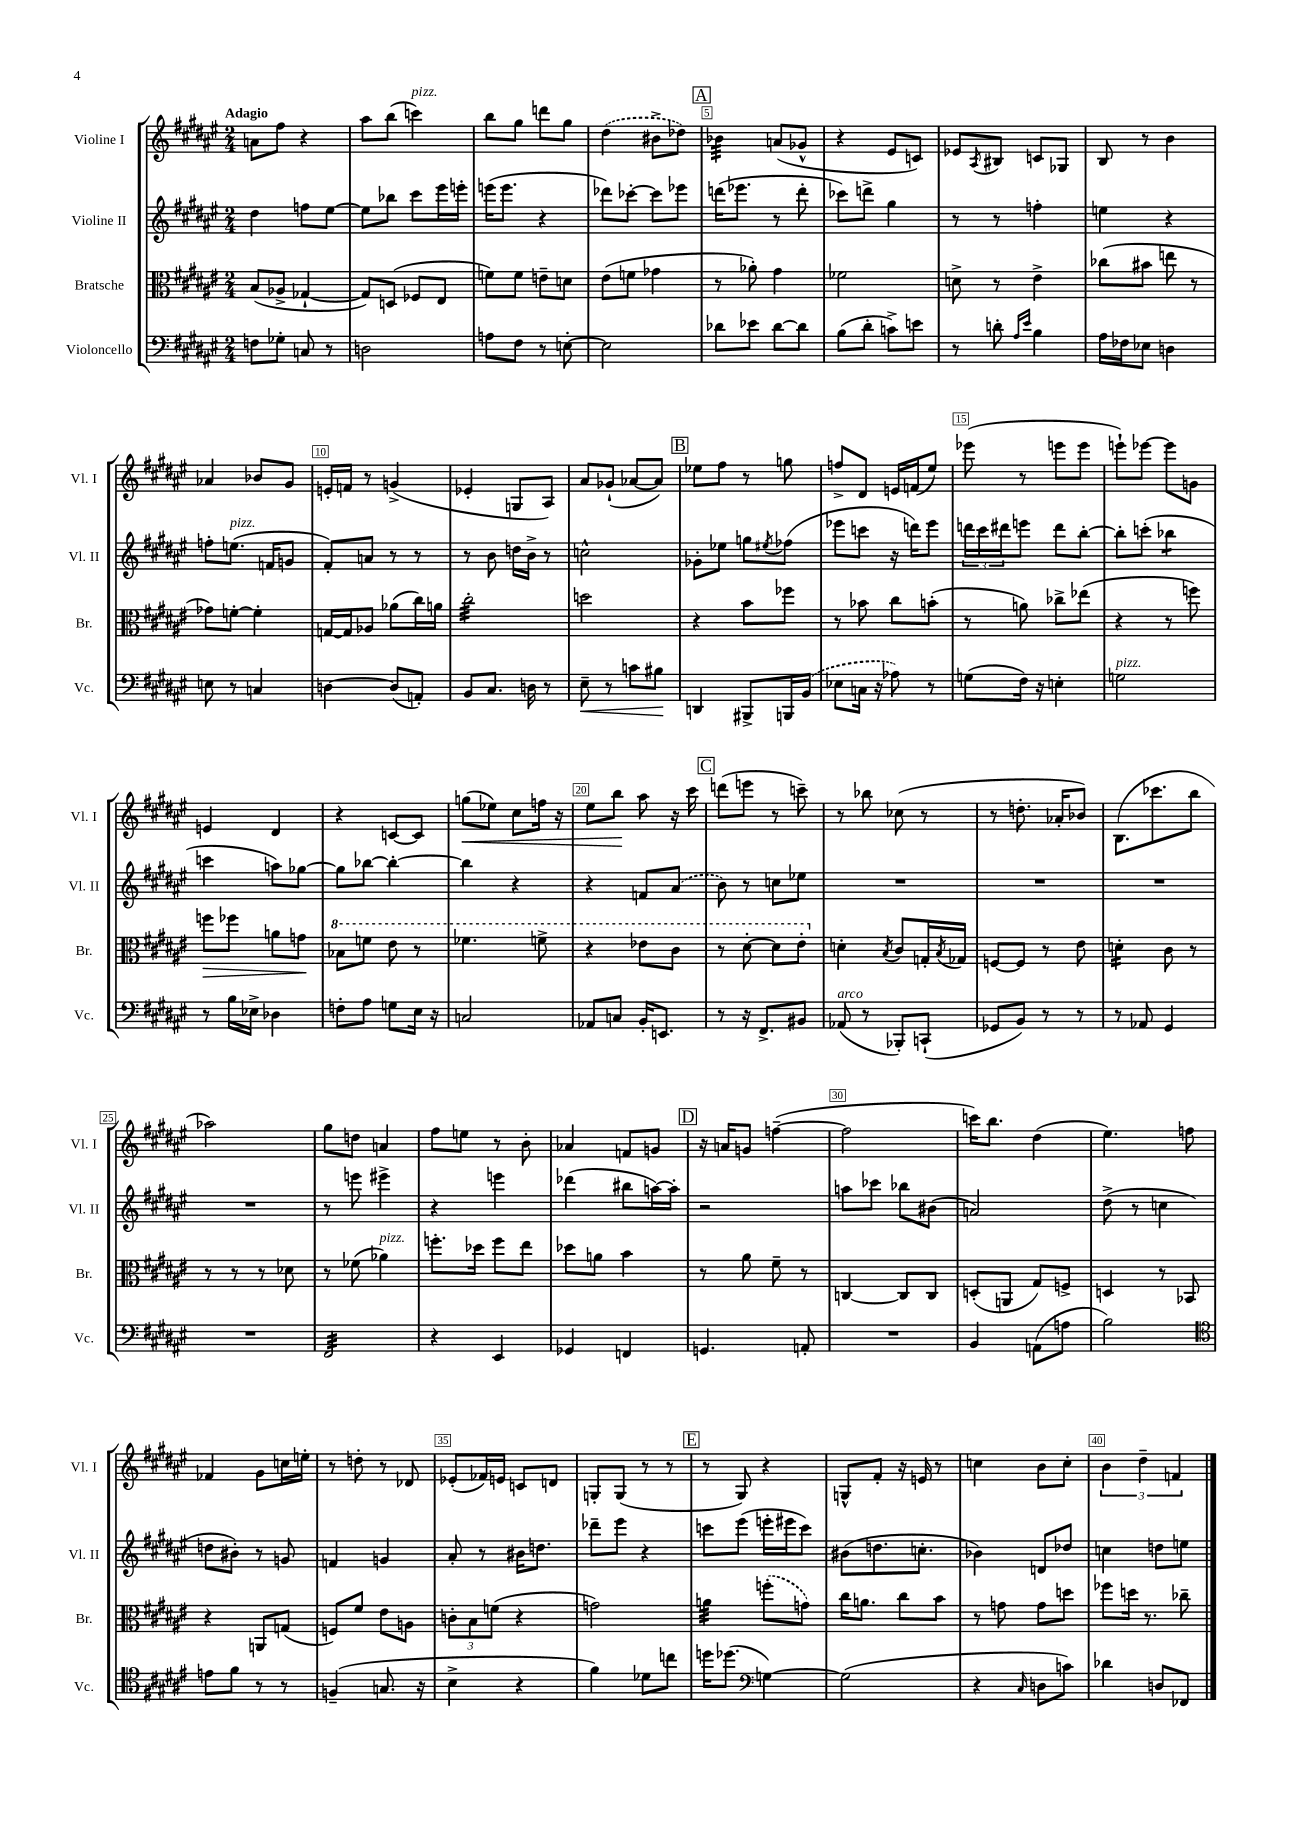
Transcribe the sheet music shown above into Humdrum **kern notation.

**kern	**kern	**kern	**kern
*staff4	*staff3	*staff2	*staff1
*clefF4	*clefC3	*clefG2	*clefG2
*k[f#c#g#d#a#e#]	*k[f#c#g#d#a#e#]	*k[f#c#g#d#a#e#]	*k[f#c#g#d#a#e#]
*M2/4	*M2/4	*M2/4	*M2/4
8F\L	(8B/L	4dd#\	8a\L
8G-'\J	8A-^/J	.	8ff#\J
8C/	[4G-`/	8ff\L	4r
8r	.	[8ee#\J	.
=	=	=	=
2D\	8G-/]L)	8ee#\]L	8aa#\L
.	(8D/J	8bb-\J	(8bb\J
.	8F-/L	8ccc#\L	4ccc\)
.	8E#/J	16eee#\L	.
.	.	16eee'\JJ	.
=	=	=	=
8A\L	8f\L)	(16eee\LK	8bb\L
.	.	8.eee\J	.
8F#\J	8f\J	.	8gg#\J
8r	8e~\L	4r	8ddd\L
[8E'\	8d\J	.	8gg#\J
=	=	=	=
2E\]	(8e#\L	8ddd-\L)	(4dd#\
.	8f\J	[8ccc-'\J	.
.	4g-\	8ccc-\]L	8b#^\L
.	.	8eee-\J	8dd-\J)
=	=	=	=
8d-\L	8r	(16ddd\LK	4b-\
.	.	8.eee-\J	.
8e-\J	8a-'\)	.	.
[8d-\L	4g#\	8r	(8a/L
8d-\]J	.	8ddd'\	8g-^^/J
=	=	=	=
(8B\L	2f-\	8ccc-\L)	4r
8d#'\J	.	8ddd^\J	.
8c^\L)	.	4gg#\	8e#/L
8e\J	.	.	8c/J)
=	=	=	=
8r	8d^\	8r	8e-/L
.	.	.	8qA#/
8d'\	8r	8r	8B#/J
16qqA#/LL	.	.	.
16qqe#/JJ	.	.	.
4B\	4e#^\	4ff'\	8c/L
.	.	.	8G-/J
=	=	=	=
16A#\LL	(8cc-\L	4ee\	8B/
16F-\J	.	.	.
8E-\J	8b#\J	.	8r
4D\	8ee\	4r	4b\
.	8r	.	.
=	=	=	=
8E\	8g-\L)	8ff'\L	4a-/
8r	[8f'\J	(8.ee\J	.
4C/	4f'\]	.	8b-/L
.	.	16f/LK	.
.	.	8g/J	8g#/J
=	=	=	=
[4D\	[16G/LL	8f#'/L)	16e'/LL
.	16G/]J	.	16f/JJ
.	8A-/J	8a/J	8r
(8D/]L	(8a-\L	8r	(4g^/
8AA'/J)	16cc#\L)	8r	.
.	16a\JJ	.	.
=	=	=	=
8BB/L	2cc#'\	8r	4e-'/
8.C#/J	.	8b\	.
.	.	16dd\LL	8G/L
16D\	.	16b^\JJ	.
8r	.	8r	8A#/J)
=	=	=	=
8E#~\	2dd\	2cc^^\	8a#/L
8r	.	.	(8g-`/J
8c\L	.	.	[8a-/L
8B#\J	.	.	8a-/]J)
=	=	=	=
4DD/	4r	8g-'\L	8ee-\L
.	.	8ee-\J	8ff#\J
8BBB#^/L	8b\L	8gg\L	8r
.	.	8qee#/	.
16BBB/L	8ff-\J	(8ff-\J	8gg\
(16BB/JJ	.	.	.
=	=	=	=
8E-\L	8r	8eee-\L	8ff^/L
16C\Jk	8b-\	8ccc\J	8d#/J
16r	.	.	.
8A-\)	8cc#\L	16r	16e/LL
.	.	16ddd\LK)	(16f/J
8r	(8b'\J	8eee-\J	8ee#/J)
=	=	=	=
(8G\L	8r	24ddd\LL	(8eee-\
.	.	24ccc#\	.
.	.	24ddd#\J	.
16F#\Jk)	8a\)	8eee\J	8r
16r	.	.	.
4E'\	8cc-^\L	8ddd#\L	8eee\L
.	(8ee-\J	[8bb'\J	8eee\J
=	=	=	=
2G\	4r	8bb'\]L	8eee`\L)
.	.	(8ccc'\J	[8eee-\J
.	8r	4bb-\	8eee-\]L
.	8ff\)	.	8g\J
=	=	=	=
8r	8ff\L	4ccc\	4e/
16B\LL	8ff-\J	.	.
16E-^\JJ	.	.	.
4D-\	8a\L	8aa\L)	4d#/
.	8g\J	[8gg-\J	.
=	=	=	=
8F'\L	8b-\L	8gg-\]L	4r
8A#\J	8ff\J	[8bb-\J	.
8G\L	8ee#\	4bb-'\_	[8c/L
16E#\Jk	8r	.	8c/]J
16r	.	.	.
=	=	=	=
2C/	4.ff-\	4bb-\]	(8gg\L
.	.	.	8ee-\J)
.	.	4r	8cc#\L
.	8ff^\	.	16ff\Jk
.	.	.	16r
=	=	=	=
8AA-/L	4r	4r	8ee#\L
8C/J	.	.	8bb\J
16BB'/LK	8ee-\L	8f/L	8aa#\
8.EE/J	.	.	.
.	8cc#\J	(8a#/J	16r
.	.	.	16ccc#\
=	=	=	=
8r	8r	8b\)	(8ddd\L
16r	[8dd#'\	8r	8eee\J
8.FF#^/L	.	.	.
.	8dd#\]L	8cc\L	8r
8BB#/J	8ee#'\J	8ee-\J	8ccc~\)
=	=	=	=
(8AA-/	4d'\	2r	8r
8r	.	.	8bb-\
.	8qB/	.	.
8BBB-'/L)	8c#/L	.	(8cc-\
(8CC`/J	16G'/L	.	8r
.	8qB/	.	.
.	16G-/JJ	.	.
=	=	=	=
8GG-/L	[8F/L	2r	8r
8BB/J)	8F/]J	.	8.dd'\
8r	8r	.	.
.	.	.	16a-'/LK
8r	8e#\	.	8b-/J)
=	=	=	=
8r	4d'\	2r	(8.B\L
8AA-/	.	.	.
.	.	.	8.ccc-\
4GG#/	8c#\	.	.
.	8r	.	8bb\J
=	=	=	=
2r	8r	2r	2aa-\)
.	8r	.	.
.	8r	.	.
.	8d-\	.	.
=	=	=	=
2FF#/	8r	8r	8gg#\L
.	(8f-\	8eee\	8dd\J
.	4a-\)	4eee#^\	4a/
=	=	=	=
4r	8.ff'\L	4r	8ff#\L
.	.	.	8ee\J
.	16dd-\Jk	.	.
4EE#/	8ff\L	4eee\	8r
.	8ee#\J	.	8b'\
=	=	=	=
4GG-/	8dd-\L	(4ddd-\	4a-/
.	8a\J	.	.
4FF/	4b\	8bb#\L	8f/L
.	.	[16aa\L)	8g/J
.	.	16aa'\]JJ	.
=	=	=	=
4.GG/	8r	2r	16r
.	.	.	16a/LK
.	8a#\	.	8g/J
.	8f#~\	.	([4ff~\
8AA'/	8r	.	.
=	=	=	=
2r	[4C/	8aa\L	2ff\]
.	.	8ccc-\J	.
.	8C/]L	8bb-\L	.
.	8C/J	(8b#\J	.
=	=	=	=
4BB/	(8D'/L	2a/)	16ccc\LK)
.	.	.	8.bb\J
.	8AA/J	.	.
(8AA\L	8G#/L)	.	(4dd#\
8A\J	8F^/J	.	.
=	=	=	=
2B\)	4D/	(8dd#^\	4.ee#\)
.	.	8r	.
.	8r	4cc\	.
.	8BB-/	.	8ff\
=	=	=	=
*clefC4	*	*	*
8e\L	4r	8dd\L	4f-/
8f#\J	.	8b#'\J)	.
8r	8AA/L	8r	8g#\L
8r	(8G/J	8g/	16cc\L
.	.	.	16ee'\JJ
=	=	=	=
(4F~/	8F/L)	4f/	8r
.	8f#/J	.	8dd'\
8.G/	8e#\L	4g/	8r
.	8A\J	.	8d-/
16r	.	.	.
=	=	=	=
4B^\	12c'\L	8a#'/	(8e-'/L
.	12B\	.	.
.	.	8r	16f-/L)
.	(12f\J	.	.
.	.	.	16e/JJ
4r	4r	16b#\LK	8c/L
.	.	8.dd\J	.
.	.	.	8d/J
=	=	=	=
4f#\)	2g\)	8ddd-~\L	8G'/L
.	.	8eee#\J	(8G/J
8d-\L	.	4r	8r
8cc\J	.	.	8r
=	=	=	=
16dd\LK	4a\	8ccc\L	8r
(8.dd-\J	.	.	.
.	.	(8eee#\J	8G#/)
*clefF4	*	*	*
[4G\)	(8ff'\L	16eee'\LL	4r
.	.	16eee#\J	.
.	8g\J)	8ccc\J)	.
=	=	=	=
(2G\]	16cc#\LK	(8b#\L	8G^^/L
.	8.a\J	.	.
.	.	8.dd\	8f#'/J
.	8cc#\L	.	16r
.	.	8.cc'\J	16e/
.	8b\J	.	8r
=	=	=	=
4r	8r	4b-\)	4cc\
.	8g\	.	.
16qqC#/	.	.	.
8D\L	8g\L	8d/L	8b\L
8c\J)	8dd\J	8dd-/J	8cc'\J
=	=	=	=
4d-\	8ff-\L	4cc\	6b\
.	16dd\Jk	.	.
.	.	.	6dd#~\
.	8.r	.	.
8D/L	.	8dd\L	.
.	.	.	6f/
8FF-/J	8cc-~\	8ee\J	.
==	==	==	==
*-	*-	*-	*-
